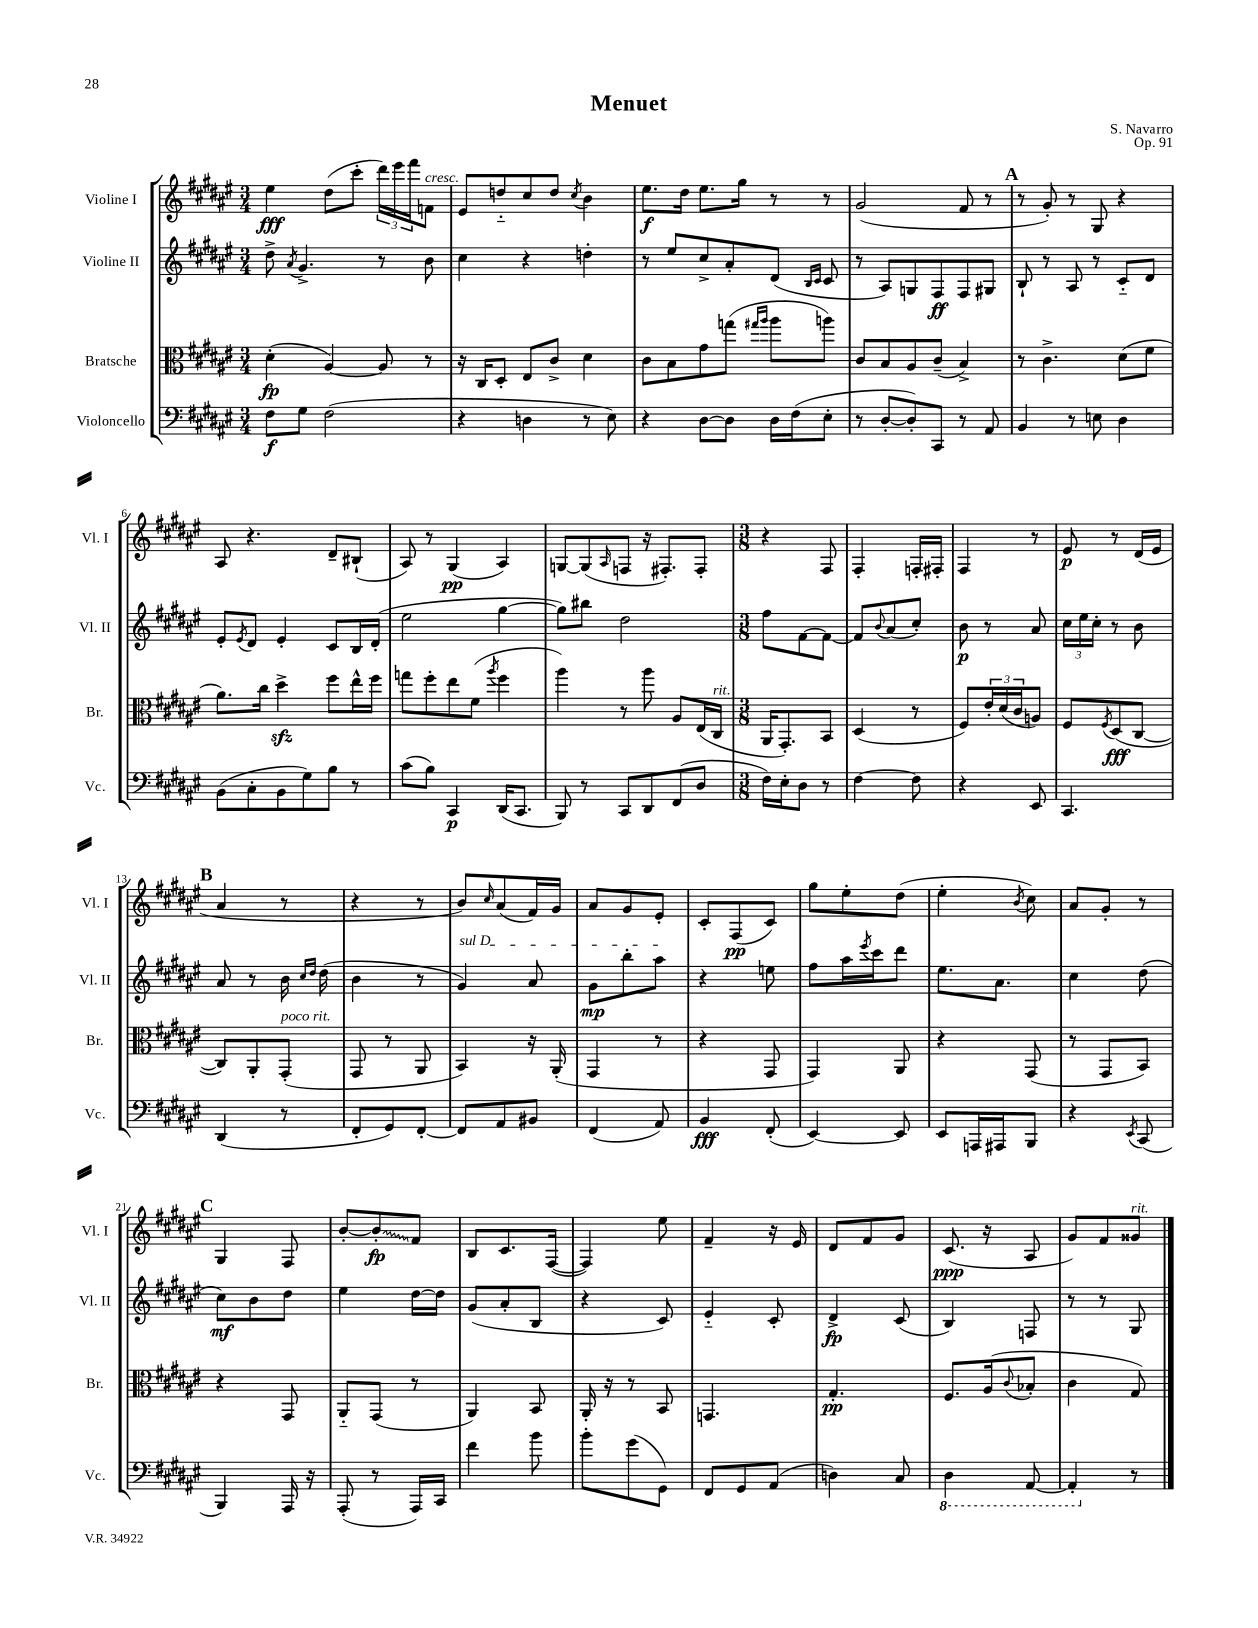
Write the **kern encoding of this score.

**kern	**kern	**kern	**kern
*staff4	*staff3	*staff2	*staff1
*clefF4	*clefC3	*clefG2	*clefG2
*k[f#c#g#d#a#e#]	*k[f#c#g#d#a#e#]	*k[f#c#g#d#a#e#]	*k[f#c#g#d#a#e#]
*M3/4	*M3/4	*M3/4	*M3/4
8F#	(4d#'	8dd#^	4ee#
.	.	8qa#	.
8G#	.	4.g#^	.
(2F#	[4A#)	.	(8dd#
.	.	.	8ccc#'
.	8A#]	8r	24ddd#)
.	.	.	24eee#
.	.	.	24fff#
.	8r	8b	8f
=	=	=	=
4r	16r	4cc#	8e#
.	16C#	.	.
.	8D#'	.	8dd'~
4D	8E#	4r	8cc#
.	8c#^	.	8dd
.	.	.	8qcc#
8r	4d#	4dd'	4b
8E#)	.	.	.
=	=	=	=
4r	8c#	8r	8.ee#
.	8B	8ee#	.
.	.	.	16dd#
[8D#	8g#	8cc#^	8.ee#
8D#]	(8gg	8a#'	.
.	.	.	16gg#
.	16qqgg#	.	.
.	16qqaa#	.	.
16D#	8aa#	(8d#	8r
(16F#	.	.	.
.	.	16qqB	.
.	.	16qqc#	.
8E#'	8aa)	8c#	8r
=	=	=	=
8r	8c#	8r	(2g#
[8D#'	8B	8A#)	.
8D#'])	8A#	8G	.
8CC#	(8c#~	8F#	.
8r	4B^)	8F#	8f#
8AA#	.	8G#	8r
=	=	=	=
4BB	8r	8B`	8r
.	4.c#^	8r	8g#')
8r	.	8A#	8r
8E	.	8r	8G#
4D#	(8d#	8c#'~	4r
.	8f#	8d#	.
=	=	=	=
(8BB	8.a#)	8e#'	8A#
.	.	8qe#	.
8C#'	.	8d#	4.r
.	16cc#	.	.
8BB	4dd#^	4e#'	.
8G#)	.	.	.
8B	8ff#	8c#	8d#~
8r	16ee#^^	16B	(8B#`
.	16ff#	(16d#'	.
=	=	=	=
(8c#	8gg	2ee#	8A#)
8B)	8ff#'	.	8r
4CC#	8ee#	.	(4G#
.	(8f#	.	.
.	8qaa#	.	.
(16DD#	4ff#	[4gg#	4A#)
8.CC#	.	.	.
=	=	=	=
8BBB)	4aa#)	8gg#])	[8G
8r	.	8bb#	(8G]
.	.	.	16qqA#
8CC#	8r	2dd#	8F
8DD#	8aa#	.	16r
.	.	.	8.F#')
(8FF#	8A#	.	.
8D#	(16E#	.	8F#'
.	16C#	.	.
=	=	=	=
*M3/8	*M3/8	*M3/8	*M3/8
16F#)	16AA#	8ff#	4r
16E#'	8.GG#')	.	.
8D#	.	[8f#	.
8r	8BB	8f#_	8F#
=	=	=	=
[4F#	(4D#	8f#]	4F#'
.	.	8qqb	.
.	.	(8a#	.
8F#]	8r	8cc#')	16F'
.	.	.	16F#'
=	=	=	=
4r	8F#)	8b	4F#
.	24e#'	8r	.
.	(24d#	.	.
.	24c#	.	.
8EE#	8A)	8a#	8r
=	=	=	=
4.CC#	8F#	24cc#	8e#
.	.	24ee#	.
.	.	24cc#'	.
.	8qF#	.	.
.	(8D#	8r	8r
.	[8C#	8b	(16d#
.	.	.	16e#
=	=	=	=
(4DD#	8C#])	8a#	4a#
.	8AA#'	8r	.
8r	(8GG#'	16b	8r
.	.	16qqcc#	.
.	.	16qqdd#	.
.	.	(16dd#	.
=	=	=	=
8FF#'	8GG#	4b	4r
8GG#)	8r	.	.
[8FF#'	8AA#	8r	8r
=	=	=	=
8FF#]	4BB)	4g#)	8b)
.	.	.	16qqcc#
8AA#	.	.	(8a#
8BB#	16r	8a#	16f#)
.	(16AA#'	.	16g#
=	=	=	=
(4FF#	4GG#	8g#	8a#
.	.	8bb'	8g#
8AA#)	8r	8aa#	8e#'
=	=	=	=
4BB	4r	4r	8c#'
.	.	.	(8F#
(8FF#'	8GG#	8ee	8c#)
=	=	=	=
[4EE#)	4GG#)	8ff#	8gg#
.	.	16aa#	8ee#'
.	.	8qeee#	.
.	.	16ccc#	.
8EE#]	8AA#	8ddd#	(8dd#
=	=	=	=
8EE#	4r	8.ee#	4ee#'
16AAA	.	.	.
16AAA#	.	8.a#	.
.	.	.	8qb
8BBB	(8GG#	.	8cc#)
=	=	=	=
4r	8r	4cc#	8a#
.	8GG#	.	8g#'
8qEE#	.	.	.
(8CC#	8BB)	(8dd#	8r
=	=	=	=
4BBB)	4r	8cc#)	4G#
.	.	8b	.
16AAA#	8GG#	8dd#	8F#
16r	.	.	.
=	=	=	=
(8AAA#'	8AA#'~	4ee#	[8b'
8r	(8GG#	.	8b']
16AAA#)	8r	[16dd#	8f#
16CC#	.	16dd#]	.
=	=	=	=
4f#	4AA#)	(8g#	8B
.	.	8a#'	8.c#
8b	8BB	8B	.
.	.	.	([16F#
=	=	=	=
8b'	16AA#'	4r	4F#])
.	16r	.	.
(8g#	8r	.	.
8GG#)	8BB	8c#)	8ee#
=	=	=	=
8FF#	4.GG	4e#'~	4f#~
8GG#	.	.	.
(8AA#	.	8c#'	16r
.	.	.	16e#
=	=	=	=
4D)	4.G#'	4d#^	8d#
.	.	.	8f#
8C#	.	(8c#	8g#
=	=	=	=
4DD#	8.F#	4B)	(8.c#
.	(16A#	.	16r
.	8qqc#	.	.
[8AAA#	8B-'	8F	8A#
=	=	=	=
4AAA#']	4c#	8r	8g#)
.	.	8r	8f#
8r	8G#)	8G#	8g##
==	==	==	==
*-	*-	*-	*-
